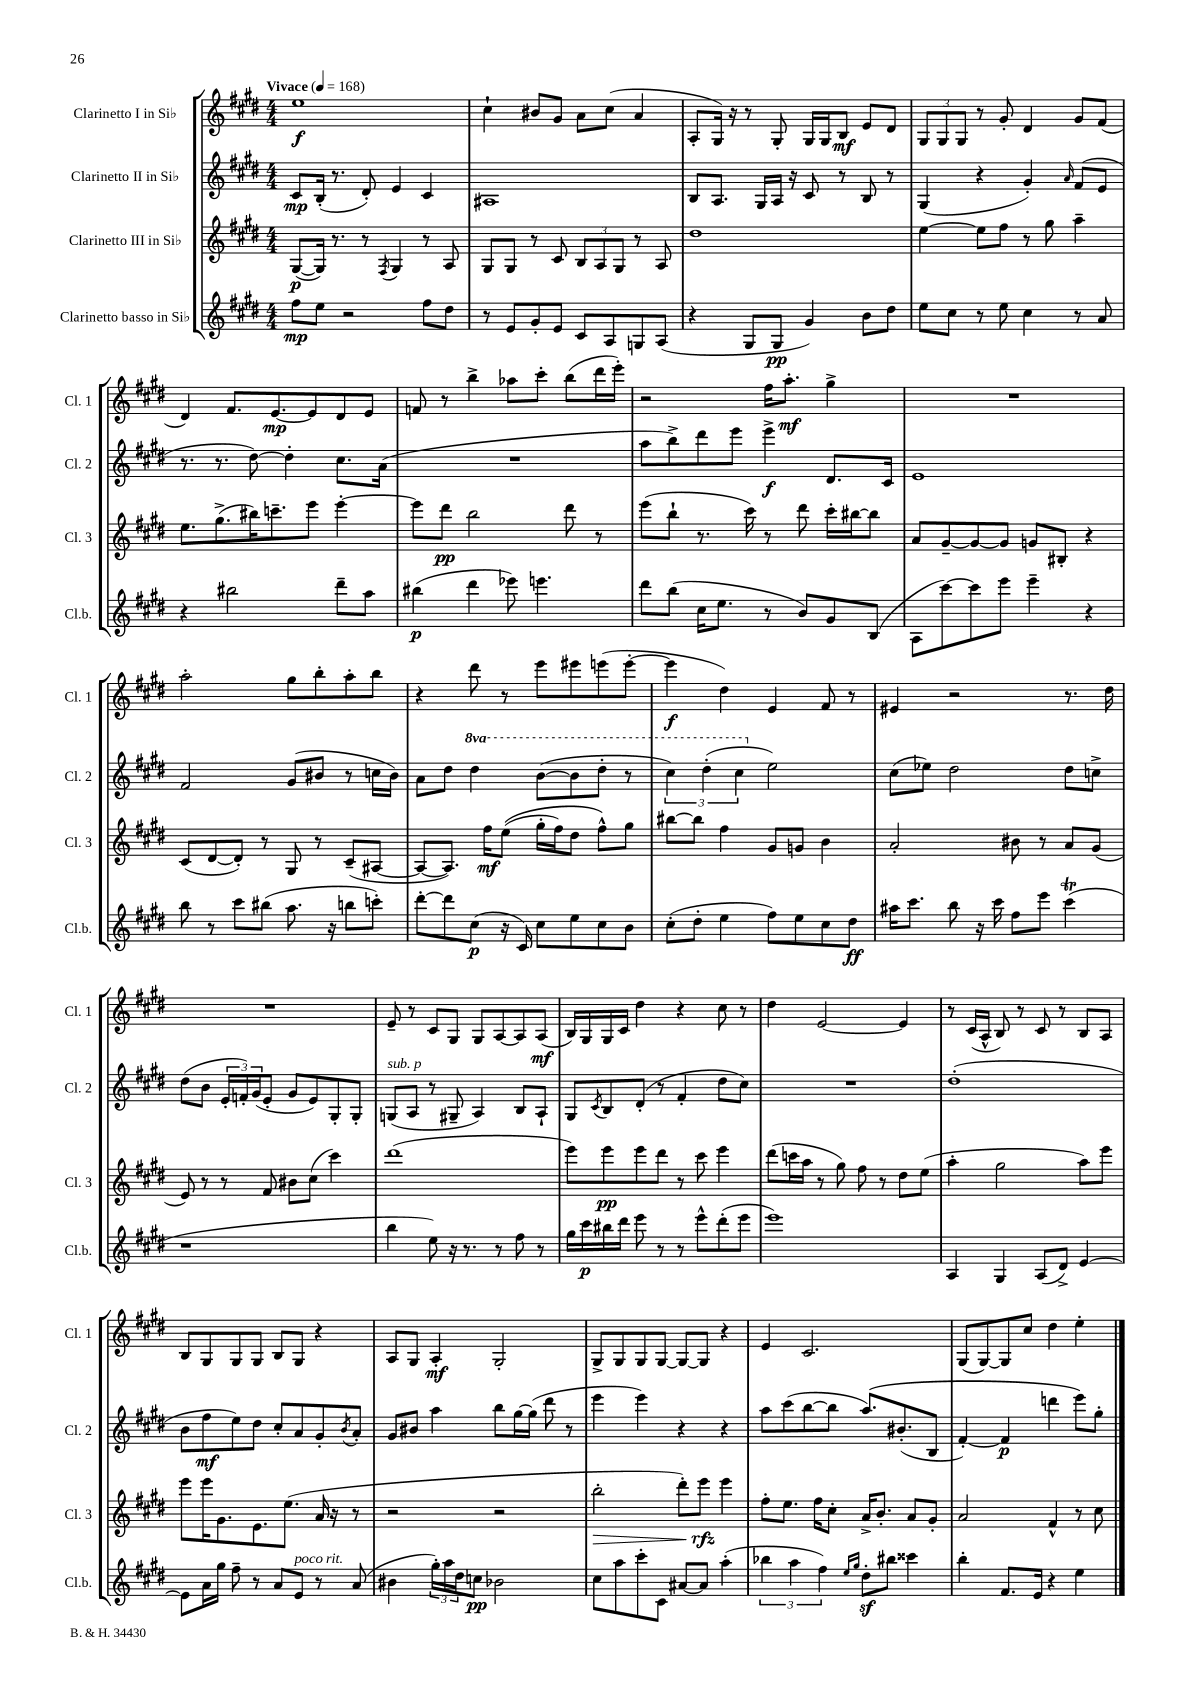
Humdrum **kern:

**kern	**dynam	**kern	**dynam	**kern	**dynam	**kern	**dynam
*part4	*part4	*part3	*part3	*part2	*part2	*part1	*part1
*staff4	*staff4	*staff3	*staff3	*staff2	*staff2	*staff1	*staff1
*I"Clarinetto basso in Si♭	*	*I"Clarinetto III in Si♭	*	*I"Clarinetto II in Si♭	*	*I"Clarinetto I in Si♭	*
*I'Cl.b.	*	*I'Cl. 3	*	*I'Cl. 2	*	*I'Cl. 1	*
*clefG2	*	*clefG2	*	*clefG2	*	*clefG2	*
*k[f#c#g#d#]	*	*k[f#c#g#d#]	*	*k[f#c#g#d#]	*	*k[f#c#g#d#]	*
*M4/4	*	*M4/4	*	*M4/4	*	*M4/4	*
*MM168	*	*MM168	*	*MM168	*	*MM168	*
=1	=1	=1	=1	=1	=1	=1	=1
!	!	!	!	!	!	!LO:TX:a:B:t=Vivace	!
8ff#\L	mp	([8G#/L	p	8c#/L	mp	1ee	f
8ee\J	.	16G#/Jk])	.	(16B'/Jk	.	.	.
.	.	8.r	.	8.r	.	.	.
2r	.	.	.	.	.	.	.
.	.	8r	.	8d#'/)	.	.	.
.	.	8qF#/	.	.	.	.	.
.	.	4G#/	.	4e/	.	.	.
8ff#\L	.	8r	.	4c#/	.	.	.
8dd#\J	.	8A/	.	.	.	.	.
=2	=2	=2	=2	=2	=2	=2	=2
8r	.	8G#/L	.	1A#X	.	4cc#`\	.
8e/L	.	8G#/J	.	.	.	.	.
8g#'/	.	8r	.	.	.	8b#X/L	.
8e/J	.	8c#/	.	.	.	8g#/J	.
8c#/L	.	12B/L	.	.	.	8a\L	.
.	.	12A/	.	.	.	.	.
8A/	.	.	.	.	.	(8cc#\J	.
.	.	12G#/J	.	.	.	.	.
8Gn/	.	8r	.	.	.	4a/	.
(8A/J	.	8A/	.	.	.	.	.
=3	=3	=3	=3	=3	=3	=3	=3
4r	.	1dd#	.	8B/L	.	8A'/L	.
.	.	.	.	8.A/J	.	16G#/Jk)	.
.	.	.	.	.	.	16r	.
8G#/L	.	.	.	.	.	8r	.
.	.	.	.	16G#/LL	.	.	.
8G#/J	pp	.	.	16A/JJ	.	8G#'/	.
.	.	.	.	16r	.	.	.
4g#/)	.	.	.	8c#/	.	16G#/LL	.
.	.	.	.	.	.	16G#/J	.
.	.	.	.	8r	.	8B/J	mf
8b\L	.	.	.	8B/	.	8e/L	.
8dd#\J	.	.	.	8r	.	8d#/J	.
=4	=4	=4	=4	=4	=4	=4	=4
8ee\L	.	[4ee\	.	(4G#/	.	12G#/L	.
.	.	.	.	.	.	12G#/	.
8cc#\J	.	.	.	.	.	.	.
.	.	.	.	.	.	12G#/J	.
8r	.	8ee\L]	.	4r	.	8r	.
8ee\	.	8ff#\J	.	.	.	8g#'/	.
4cc#\	.	8r	.	4g#'/)	.	4d#/	.
.	.	8gg#\	.	.	.	.	.
.	.	.	.	16qqa/	.	.	.
8r	.	4aa~\	.	(8f#/L	.	8g#/L	.
8a/	.	.	.	8e/J	.	(8f#/J	.
!!LO:LB:g=z
=5	=5	=5	=5	=5	=5	=5	=5
4r	.	8.ee\L	.	8.r	.	4d#/)	.
.	.	(8.gg#^\	.	8.r	.	.	.
2bb#X\	.	.	.	.	.	8.f#/L	.
.	.	16bb#X\K)	.	[8dd#\)	.	.	.
.	.	8.cccn~\	.	.	.	[8.e/	mp
.	.	.	.	4dd#'\]	.	.	.
.	.	8eee\J	.	.	.	8e/]	.
8ddd#~\L	.	[4eee'\	.	8.cc#\L	.	8d#/	.
8aa\J	.	.	.	.	.	8e/J	.
.	.	.	.	(16a\Jk	.	.	.
=6	=6	=6	=6	=6	=6	=6	=6
(4bb#X\	p	8eee\L]	.	1r	.	8fn/	.
.	.	8ddd#\J	pp	.	.	8r	.
4ddd#\	.	2bb\	.	.	.	4bb^\	.
8eee-X\)	.	.	.	.	.	8aa-X\L	.
4.eeen\	.	.	.	.	.	8ccc#'\J	.
.	.	8ddd#\	.	.	.	(8bb\L	.
.	.	8r	.	.	.	16ddd#\L	.
.	.	.	.	.	.	16eee'\JJ)	.
=7	=7	=7	=7	=7	=7	=7	=7
8ddd#\L	.	(8eee\L	.	8aa\L	.	2r	.
(8bb\J	.	8bb`\J	.	8bb^\)	.	.	.
16cc#\KL	.	8.r	.	8ddd#\	.	.	.
8.ee\J	.	.	.	.	.	.	.
.	.	.	.	8eee\J	.	.	.
.	.	16ccc#\)	.	.	.	.	.
8r	.	8r	.	4eee^\	f	16ff#\KL	.
.	.	.	.	.	.	8.aa'\J	mf
8b/L)	.	8ddd#\	.	.	.	.	.
8g#/	.	16ccc#'\LL	.	8.d#/L	.	4gg#^\	.
.	.	[16bb#X\J	.	.	.	.	.
(8B/J	.	8bb#\J]	.	.	.	.	.
.	.	.	.	16c#/Jk	.	.	.
=8	=8	=8	=8	=8	=8	=8	=8
8A\L	.	8a/L	.	1e	.	1r	.
[8ccc#\)	.	[8g#~/	.	.	.	.	.
8ccc#\]	.	8g#/_	.	.	.	.	.
8eee\J	.	8g#/J]	.	.	.	.	.
4eee~\	.	8gn/L	.	.	.	.	.
.	.	8B#X'/J	.	.	.	.	.
4r	.	4r	.	.	.	.	.
!!LO:LB:g=z
=9	=9	=9	=9	=9	=9	=9	=9
8bb\	.	(8c#/L	.	2f#/	.	2aa'\	.
8r	.	[8d#/	.	.	.	.	.
8ccc#\L	.	8d#'/J])	.	.	.	.	.
(8bb#X\J	.	8r	.	.	.	.	.
8.aa\	.	8G#/	.	(8g#/L	.	8gg#\L	.
.	.	8r	.	8b#X/J	.	8bb'\	.
16r	.	.	.	.	.	.	.
8bbn\L	.	(8c#~/L	.	8r	.	8aa'\	.
8cccn'\J)	.	[8A#X/J	.	16ccn\LL	.	8bb\J	.
.	.	.	.	16b#\JJ)	.	.	.
=10	=10	=10	=10	=10	=10	=10	=10
[8ddd#'\L	.	8A#/L_	.	8a\L	.	4r	.
8ddd#\]	.	8.A#/J])	.	8dd#\J	.	.	.
*	*	*	*	*8va	*	*	*
(8cc#\J	p	.	.	4ddd#\	.	8ddd#\	.
.	.	16ff#\KL	mf	.	.	.	.
16r	.	((8ee\J	.	.	.	8r	.
16c#/)	.	.	.	.	.	.	.
8cc#\L	.	16gg#'\LL	.	([8bb\L	.	8eee\L	.
.	.	16ff#\J)	.	.	.	.	.
8ee\	.	8dd#\J	.	8bb\]	.	8eee#X\	.
8cc#\	.	8ff#^^\L)	.	8ddd#'\J	.	(8eeen\	.
8b\J	.	8gg#\J	.	8r	.	[8eee'\J	.
=11	=11	=11	=11	=11	=11	=11	=11
(8cc#'\L	.	[8bb#X\L	.	6ccc#\)	.	4eee\]	f
8dd#'\J	.	8bb#\J]	.	.	.	.	.
.	.	.	.	(6ddd#'\	.	.	.
4ee\	.	4ff#\	.	.	.	4dd#\)	.
.	.	.	.	6ccc#\	.	.	.
*	*	*	*	*X8va	*	*	*
8ff#\L)	.	8g#/L	.	2ee\)	.	4e/	.
8ee\	.	8gn/J	.	.	.	.	.
8cc#\	.	4b\	.	.	.	8f#/	.
8dd#\J	ff	.	.	.	.	8r	.
=12	=12	=12	=12	=12	=12	=12	=12
16aa#X\KL	.	2a'/	.	(8cc#\L	.	4e#X/	.
8.ccc#\J	.	.	.	.	.	.	.
.	.	.	.	8ee-X\J)	.	.	.
8bb\	.	.	.	2dd#\	.	2r	.
16r	.	.	.	.	.	.	.
16ccc#\	.	.	.	.	.	.	.
8ff#\L	.	8b#X\	.	.	.	.	.
8eee\J	.	8r	.	.	.	.	.
(4ccc#T\	.	8a/L	.	8dd#\L	.	8.r	.
.	.	(8g#/J	.	8ccn^\J	.	.	.
.	.	.	.	.	.	16dd#\	.
!!LO:LB:g=z
=13	=13	=13	=13	=13	=13	=13	=13
1r	.	8e/)	.	(8dd#\L	.	1r	.
.	.	8r	.	8b\J	.	.	.
.	.	8r	.	24e'/LL	.	.	.
.	.	.	.	24fn'/)	.	.	.
.	.	.	.	(24g#/J	.	.	.
.	.	8f#/	.	8e'/J	.	.	.
.	.	8b#X\L	.	8g#/L	.	.	.
.	.	(8cc#\J	.	8e/)	.	.	.
.	.	4ccc#\)	.	8G#'/	.	.	.
.	.	.	.	8G#'/J	.	.	.
=14	=14	=14	=14	=14	=14	=14	=14
!	!	!	!	!LO:TX:a:i:t=sub. p	!	!	!
4bb\	.	(1ddd#	.	(8Gn/L	.	8e~/	.
.	.	.	.	8A/J	.	8r	.
8ee\)	.	.	.	8r	.	8c#/L	.
16r	.	.	.	8G#X~/	.	8G#/J	.
8.r	.	.	.	.	.	.	.
.	.	.	.	4A/)	.	8G#/L	.
8r	.	.	.	.	.	[8A/	.
8ff#\	.	.	.	8B/L	.	8A/]	.
8r	.	.	.	8A`/J	.	(8A/J	mf
=15	=15	=15	=15	=15	=15	=15	=15
16gg#\LL	.	8eee\L)	.	8G#/L	.	16B/LL)	.
16ccc#\	p	.	.	.	.	16G#/	.
.	.	.	.	8qc#/	.	.	.
16bb#X\	.	8eee\	pp	8B/	.	16G#/	.
16ddd#\JJ	.	.	.	.	.	16c#/JJ	.
8eee\	.	8eee\	.	(8d#'/J	.	4dd#\	.
8r	.	8ddd#\J	.	8r	.	.	.
8r	.	8r	.	4f#'/	.	4r	.
8eee^^\L	.	8ccc#\	.	.	.	.	.
(8ddd#'\	.	4eee\	.	8dd#\L	.	8cc#\	.
8eee\J	.	.	.	8cc#\J)	.	8r	.
=16	=16	=16	=16	=16	=16	=16	=16
1eee)	.	(8ddd#\L	.	1r	.	4dd#\	.
.	.	16cccn\L	.	.	.	.	.
.	.	16aa\JJ	.	.	.	.	.
.	.	8r	.	.	.	[2e/	.
.	.	8gg#\)	.	.	.	.	.
.	.	8ff#\	.	.	.	.	.
.	.	8r	.	.	.	.	.
.	.	8dd#\L	.	.	.	4e/]	.
.	.	(8ee\J	.	.	.	.	.
=17	=17	=17	=17	=17	=17	=17	=17
4A/	.	4aa'\	.	(1dd#'	.	8r	.
.	.	.	.	.	.	(16c#/LL	.
.	.	.	.	.	.	16A^^/JJ	.
4G#/	.	2gg#\	.	.	.	8B/)	.
.	.	.	.	.	.	8r	.
(8A/L	.	.	.	.	.	8c#/	.
8d#^/J)	.	.	.	.	.	8r	.
[4e/	.	8aa\L)	.	.	.	8B/L	.
.	.	8eee\J	.	.	.	8A/J	.
!!LO:LB:g=z
=18	=18	=18	=18	=18	=18	=18	=18
8e\L]	.	8eee\L	.	8b\L	.	8B/L	.
16a\L	.	16eee\K	.	8ff#\	mf	8G#/	.
16gg#\JJ	.	8.g#\	.	.	.	.	.
8ff#~\	.	.	.	8ee\)	.	8G#/	.
8r	.	8.e\	.	8dd#\J	.	8G#/J	.
8a/L	.	.	.	8cc#'/L	.	8B/L	.
.	.	(8.ee\J	.	.	.	.	.
!LO:TX:a:i:t=poco rit.	!	!	!	!	!	!	!
8e/J	.	.	.	8a/	.	8G#/J	.
8r	.	16a/	.	8g#'/	.	4r	.
.	.	16r	.	.	.	.	.
.	.	.	.	8qb/	.	.	.
(8a/	.	8r	.	8a'/J	.	.	.
=19	=19	=19	=19	=19	=19	=19	=19
4b#X\	.	2r	.	8g#/L	.	8A/L	.
.	.	.	.	8b#X/J	.	8G#/J	.
24gg#'\LL)	.	.	.	4aa\	.	4A'/	mf
24aa\	.	.	.	.	.	.	.
24dd#\J	.	.	.	.	.	.	.
8ccn\J	pp	.	.	.	.	.	.
2b-X\	.	2r	.	8bb\L	.	2G#'/	.
.	.	.	.	[16gg#\L	.	.	.
.	.	.	.	(16gg#\JJ]	.	.	.
.	.	.	.	8ddd#\	.	.	.
.	.	.	.	8r	.	.	.
=20	=20	=20	=20	=20	=20	=20	=20
!	!	!	!LO:HP:b	!	!	!	!
8cc#\L	.	2bb'\	>	4eee\	.	8G#^/L	.
8aa\	.	.	.	.	.	8G#/	.
8ccc#'\	.	.	.	4eee\)	.	8G#/	.
8c#\J	.	.	.	.	.	[8G#/J	.
[8a#X/L	.	8ddd#'\L)	.	4r	.	8G#/L_	.
8a#/J]	.	8eee\J	rfz	.	.	8G#/J]	.
(4aa'\	.	4eee\	]	4r	.	4r	.
=21	=21	=21	=21	=21	=21	=21	=21
6bb-X\	.	8ff#'\L	.	8aa\L	.	4e/	.
.	.	8.ee\J	.	(8ccc#\	.	.	.
6aa\	.	.	.	.	.	.	.
.	.	.	.	[8bb\	.	2.c#/	.
.	.	16ff#\KL	.	.	.	.	.
6ff#\)	.	.	.	.	.	.	.
.	.	8cc#'\J	.	8bb\J]	.	.	.
16qqee/LL	.	.	.	.	.	.	.
16qqgg#/JJ	.	.	.	.	.	.	.
8dd#z'\L	.	16a^/KL	.	(8.aa/L)	.	.	.
.	.	8.b'/J	.	.	.	.	.
8bb#X\J	.	.	.	.	.	.	.
.	.	.	.	(8.b#X'/	.	.	.
4ccc##X\	.	8a/L	.	.	.	.	.
.	.	8g#'/J	.	8B/J	.	.	.
=22	=22	=22	=22	=22	=22	=22	=22
4bb'\	.	2a/	.	[4f#'/)	.	(8G#/L	.
.	.	.	.	.	.	[8G#/)	.
8.f#/L	.	.	.	4f#/]	p	8G#/]	.
.	.	.	.	.	.	8cc#/J	.
16e/Jk	.	.	.	.	.	.	.
4r	.	4f#^^/	.	4dddn\	.	4dd#\	.
4ee\	.	8r	.	8eee\L)	.	4ee'\	.
.	.	8cc#\	.	8gg#'\J	.	.	.
==	==	==	==	==	==	==	==
*-	*-	*-	*-	*-	*-	*-	*-
